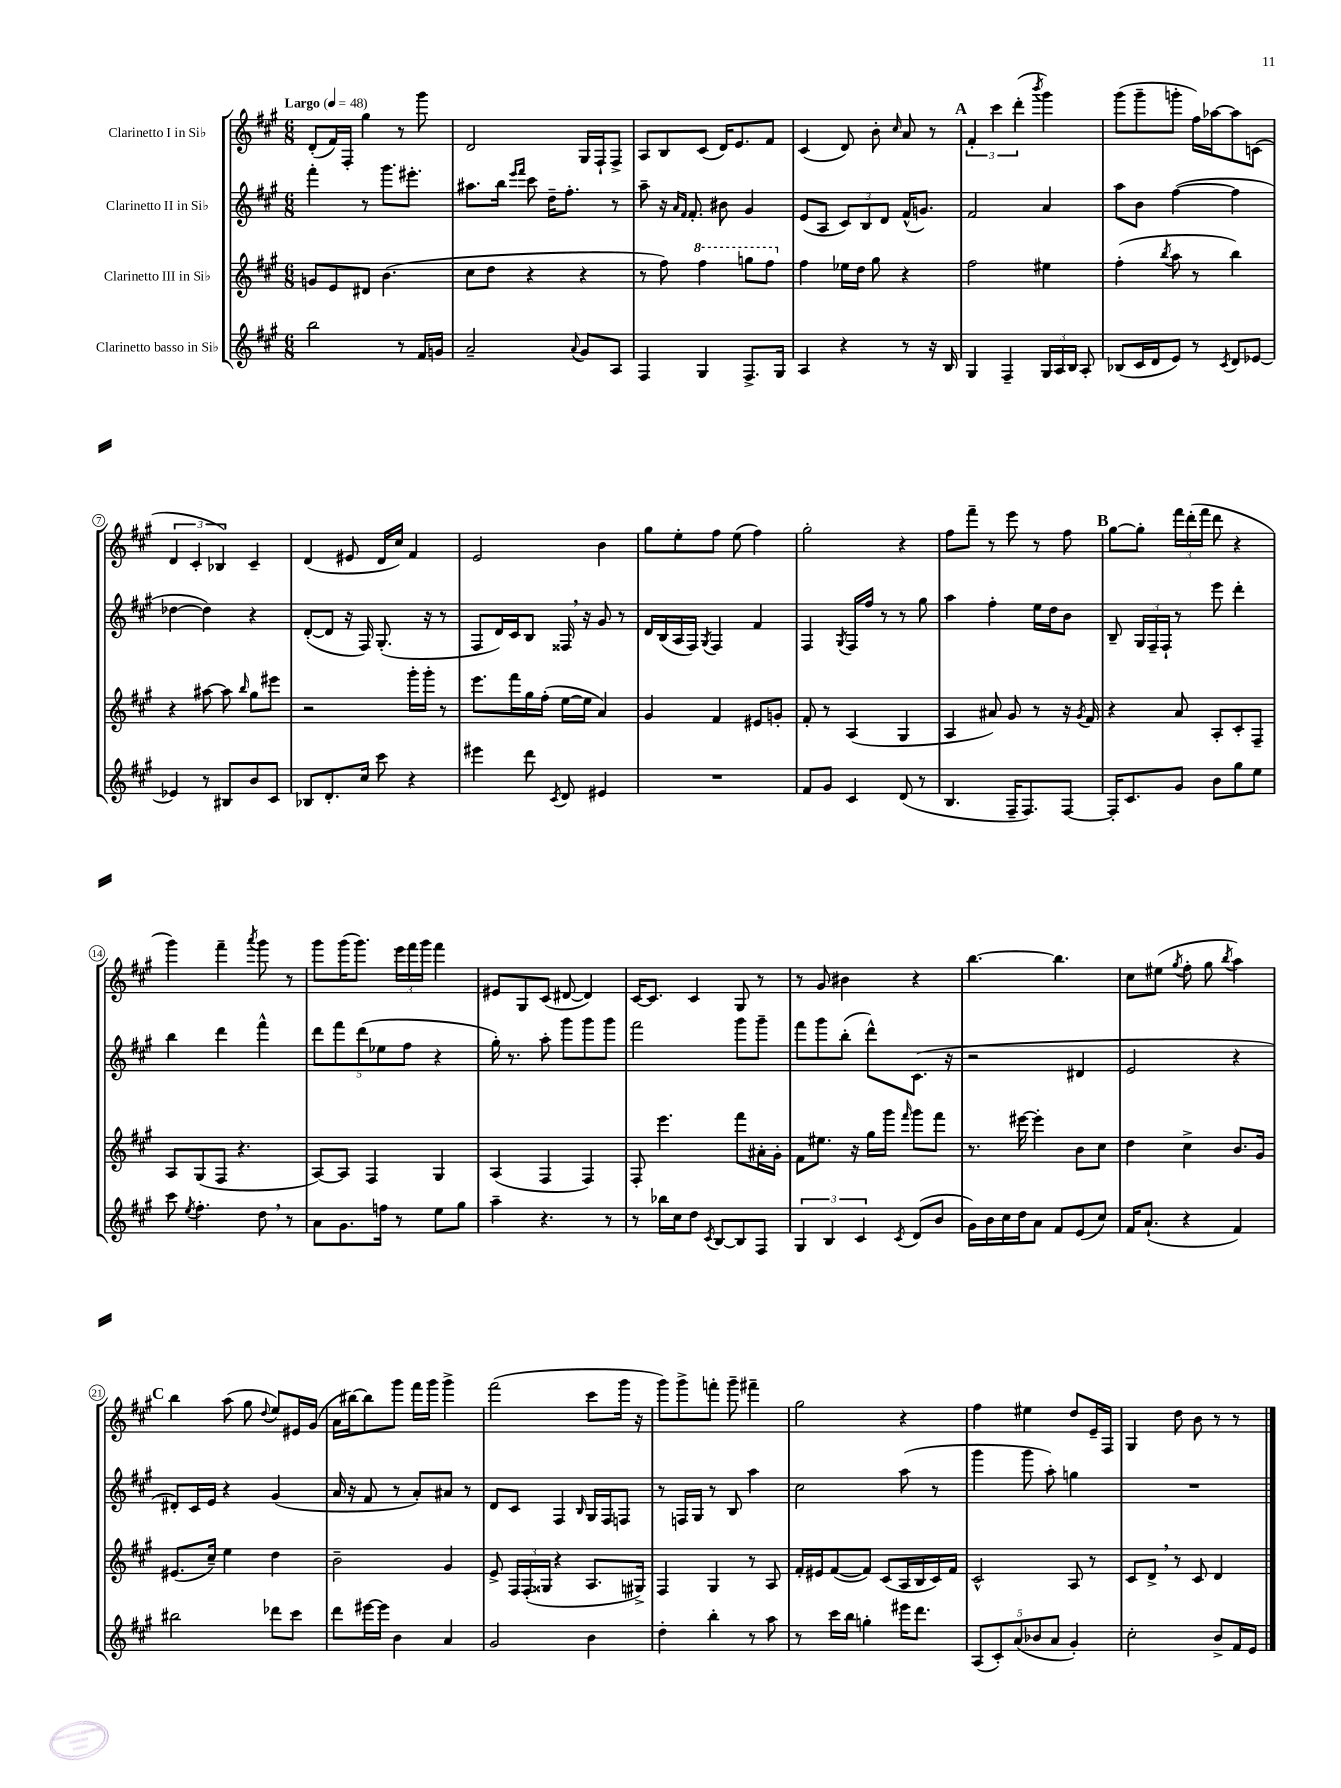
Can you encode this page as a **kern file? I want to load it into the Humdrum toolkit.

**kern	**kern	**kern	**kern
*staff4	*staff3	*staff2	*staff1
*clefG2	*clefG2	*clefG2	*clefG2
*k[f#c#g#]	*k[f#c#g#]	*k[f#c#g#]	*k[f#c#g#]
*M6/8	*M6/8	*M6/8	*M6/8
*MM48	*MM48	*MM48	*MM48
2bb	8g	4fff#'	(8d'
.	8e	.	16f#)
.	.	.	16F#'
.	8d#	8r	4gg#
.	(4.b	8.ggg#	.
8r	.	.	8r
.	.	8.eee#'	.
16f#	.	.	8ggg#
16g	.	.	.
=	=	=	=
2a~	8cc#	8.aa#	2d
.	8dd	.	.
.	.	16bb	.
.	.	16qqeee	.
.	.	16qqfff#	.
.	4r	8ccc#	.
.	.	16dd~	.
.	.	8.ff#'	.
8qqa	.	.	.
8g#	4r	.	16G#
.	.	.	16F#`
8A	.	8r	8F#^
=	=	=	=
4F#	8r	8aa~	8A
.	8ff#)	16r	8B
.	.	16qqa	.
.	.	16qqf#	.
.	.	8.f#'	.
4G#	4fff#	.	(8c#
.	.	8b#	16d)
.	.	.	8.e
8.F#^	8ggg	4g#	.
.	8fff#	.	8f#
16G#	.	.	.
=	=	=	=
4A	4ff#	(8e	(4c#
.	.	8A	.
4r	16ee-	12c#)	8d)
.	16dd	.	.
.	.	12B	.
.	8gg#	.	8b'
.	.	12d	.
.	.	.	16qqcc#
8r	4r	(16f#^^	8a
.	.	8.g)	.
16r	.	.	8r
16B	.	.	.
=	=	=	=
4G#	2ff#	2f#	6f#'
.	.	.	6ccc#
4F#~	.	.	.
.	.	.	(6ddd'
.	.	.	8qbbb
24G#	4ee#	4a	4ggg#)
24A	.	.	.
24B	.	.	.
8A'	.	.	.
=	=	=	=
(8B-	(4ff#'	8aa	(8ggg#
16c#	.	8b	8ggg#~
16d	.	.	.
.	8qbb	.	.
8e)	8aa	([4ff#	8ggg'
8r	8r	.	16ff#)
.	.	.	[16aa-
8qc#	.	.	.
8d	4bb)	4ff#]	8aa-]
[8e-	.	.	(8c
=	=	=	=
4e-]	4r	[4dd-	6d
.	.	.	6c#'
8r	[8aa#	4dd-])	.
.	.	.	6B-)
8B#	8aa#]	.	.
.	16qqbb	.	.
8b	8gg#	4r	4c#~
8c#	8eee#	.	.
=	=	=	=
8B-	2r	([8d'	(4d
8.d'	.	8d]	.
.	.	16r	8e#
16cc#	.	16F#)	.
8ccc#	.	(8.G#'	16d
.	.	.	16cc#)
4r	16ggg#'	.	4f#
.	16ggg#'	16r	.
.	8r	8r	.
=	=	=	=
4eee#	8.eee	8F#	2e
.	.	16d)	.
.	16fff#	16c#	.
8ddd	16gg#	8B	.
.	(16ff#'	.	.
8qc#	.	.	.
8d	[16ee	16F##	.
.	16ee]	16r	.
4e#	4a)	8g#	4b
.	.	8r	.
=	=	=	=
2.r	4g#	16d	8gg#
.	.	(16B	.
.	.	16A	8ee'
.	.	16F#)	.
.	.	8qG#	.
.	4f#	4F#	8ff#
.	.	.	(8ee
.	8e#	4f#	4ff#)
.	8g'	.	.
=	=	=	=
8f#	8f#'	4F#	2gg#'
8g#	8r	.	.
.	.	8qG#	.
4c#	(4A	16F#	.
.	.	16ff#	.
.	.	8r	.
(8d	4G#	8r	4r
8r	.	8gg#	.
=	=	=	=
4.B	4A	4aa	8ff#
.	.	.	8fff#~
.	8a#)	4ff#'	8r
16F#~	8g#	.	8eee
8.F#)	.	.	.
.	8r	16ee	8r
.	.	16dd	.
[8F#	16r	8b	8ff#
.	8qg#	.	.
.	16f#	.	.
=	=	=	=
16F#']	4r	8B~	[8gg#
8.c#	.	.	.
.	.	24G#	8gg#']
.	.	24F#~	.
.	.	24F#`	.
8g#	8a	8r	24fff#
.	.	.	(24ddd'
.	.	.	24fff#
8b	8A'	8eee	8ddd
8gg#	8c#'	4ddd'	4r
8ee	8F#~	.	.
=	=	=	=
8ccc#	8A	4bb	4ggg#)
8qee	.	.	.
4.ff#'	(8G#	.	.
.	8F#	4ddd	4fff#~
.	4.r	.	.
.	.	.	8qaaa
8dd	.	4fff#^^	8ggg#
8r	.	.	8r
=	=	=	=
8a	[8A)	10ddd	8ggg#
.	.	10fff#	.
8.g#	8A]	.	(16ggg#
.	.	.	8.ggg#)
.	.	(10ddd	.
.	4F#	.	.
.	.	10ee-	.
16ff	.	.	.
8r	.	.	24eee
.	.	10ff#	.
.	.	.	24fff#
.	.	.	24ggg#
8ee	4G#	4r	4fff#
8gg#	.	.	.
=	=	=	=
4aa~	(4A	16gg#')	8e#
.	.	8.r	.
.	.	.	8G#
4.r	4F#	8aa'	(8c#
.	.	8ggg#	[8d#
.	4F#)	8ggg#	4d#])
8r	.	8ggg#	.
=	=	=	=
8r	8F#'	2fff#	[16c#
.	.	.	8.c#]
16bb-	4.eee	.	.
16cc#	.	.	.
8dd	.	.	4c#
8qc#	.	.	.
[8B	.	.	.
8B]	8fff#	8ggg#	8G#
8F#	16a#'	8ggg#~	8r
.	16g#'	.	.
=	=	=	=
6G#	8f#	8fff#	8r
.	8.ee#	8ggg#	8g#
6B	.	.	.
.	.	(8bb'	4b#
.	16r	.	.
6c#	.	.	.
.	16gg#	8ddd^^)	.
.	16ggg#	.	.
8qc#	16qqfff#	.	.
(8d	8ggg#	(8.c#	4r
8b	8fff#	.	.
.	.	16r	.
=	=	=	=
16g#)	8.r	2r	[4.bb
16b	.	.	.
16cc#	.	.	.
16dd	[16eee#	.	.
8a	4eee#']	.	.
8f#	.	.	4.bb]
(8e	8b	4d#	.
8cc#)	8cc#	.	.
=	=	=	=
16f#	4dd	2e	8cc#
(8.a`	.	.	.
.	.	.	(8ee#
.	.	.	8qgg#
4r	4cc#^	.	8ff#'
.	.	.	8gg#
.	.	.	8qbb
4f#)	8.b	4r	4aa)
.	16g#	.	.
=	=	=	=
2bb#	(8.e#	8d#')	4bb
.	.	16c#	.
.	16cc#~)	16e	.
.	4ee	4r	(8aa
.	.	.	8gg#
.	.	.	8qqdd
8ddd-	4dd	(4g#	8ee)
8ccc#	.	.	16e#
.	.	.	(16g#
=	=	=	=
8ddd	2b~	16a	16a
.	.	16r	[16bb#)
[16eee#	.	8f#	8bb#]
16eee#]	.	.	.
4b	.	8r	8ggg#
.	.	8a')	16fff#
.	.	.	16ggg#
4a	4g#	8a#	4ggg#^
.	.	8r	.
=	=	=	=
2g#	8e^	8d	(2fff#
.	24F#	8c#	.
.	(24F#'	.	.
.	24G##	.	.
.	4r	4F#	.
.	.	16qqB	.
4b	8.A	16G#	8ccc#
.	.	16F#	.
.	.	8F	16ggg#
.	16G#^)	.	16r
=	=	=	=
4dd'	4F#	8r	8ggg#)
.	.	16F	8ggg#^
.	.	16G#	.
4bb'	4G#	8r	8fff'
.	.	8B	8ggg#~
8r	8r	4aa	4fff#~
8aa	8A	.	.
=	=	=	=
8r	16f#'	2cc#	2gg#
.	16e#	.	.
16ccc#	([8f#	.	.
16bb	.	.	.
4gg'	8f#])	.	.
.	(8c#	.	.
16eee#	16A	(8aa	4r
8.ddd	16B	.	.
.	16c#)	8r	.
.	16f#	.	.
=	=	=	=
(10A	2c#^^	4ggg#	4ff#
10c#')	.	.	.
(10a	.	.	.
.	.	8ggg#	4ee#
10b-	.	.	.
.	.	8aa')	.
10a	.	.	.
4g#')	8A	4gg	8dd
.	8r	.	16e~
.	.	.	16F#
=	=	=	=
2cc#'	8c#	2.r	4G#
.	8d^	.	.
.	8r	.	8dd
.	8c#	.	8b
8b^	4d	.	8r
16f#	.	.	8r
16e	.	.	.
==	==	==	==
*-	*-	*-	*-
